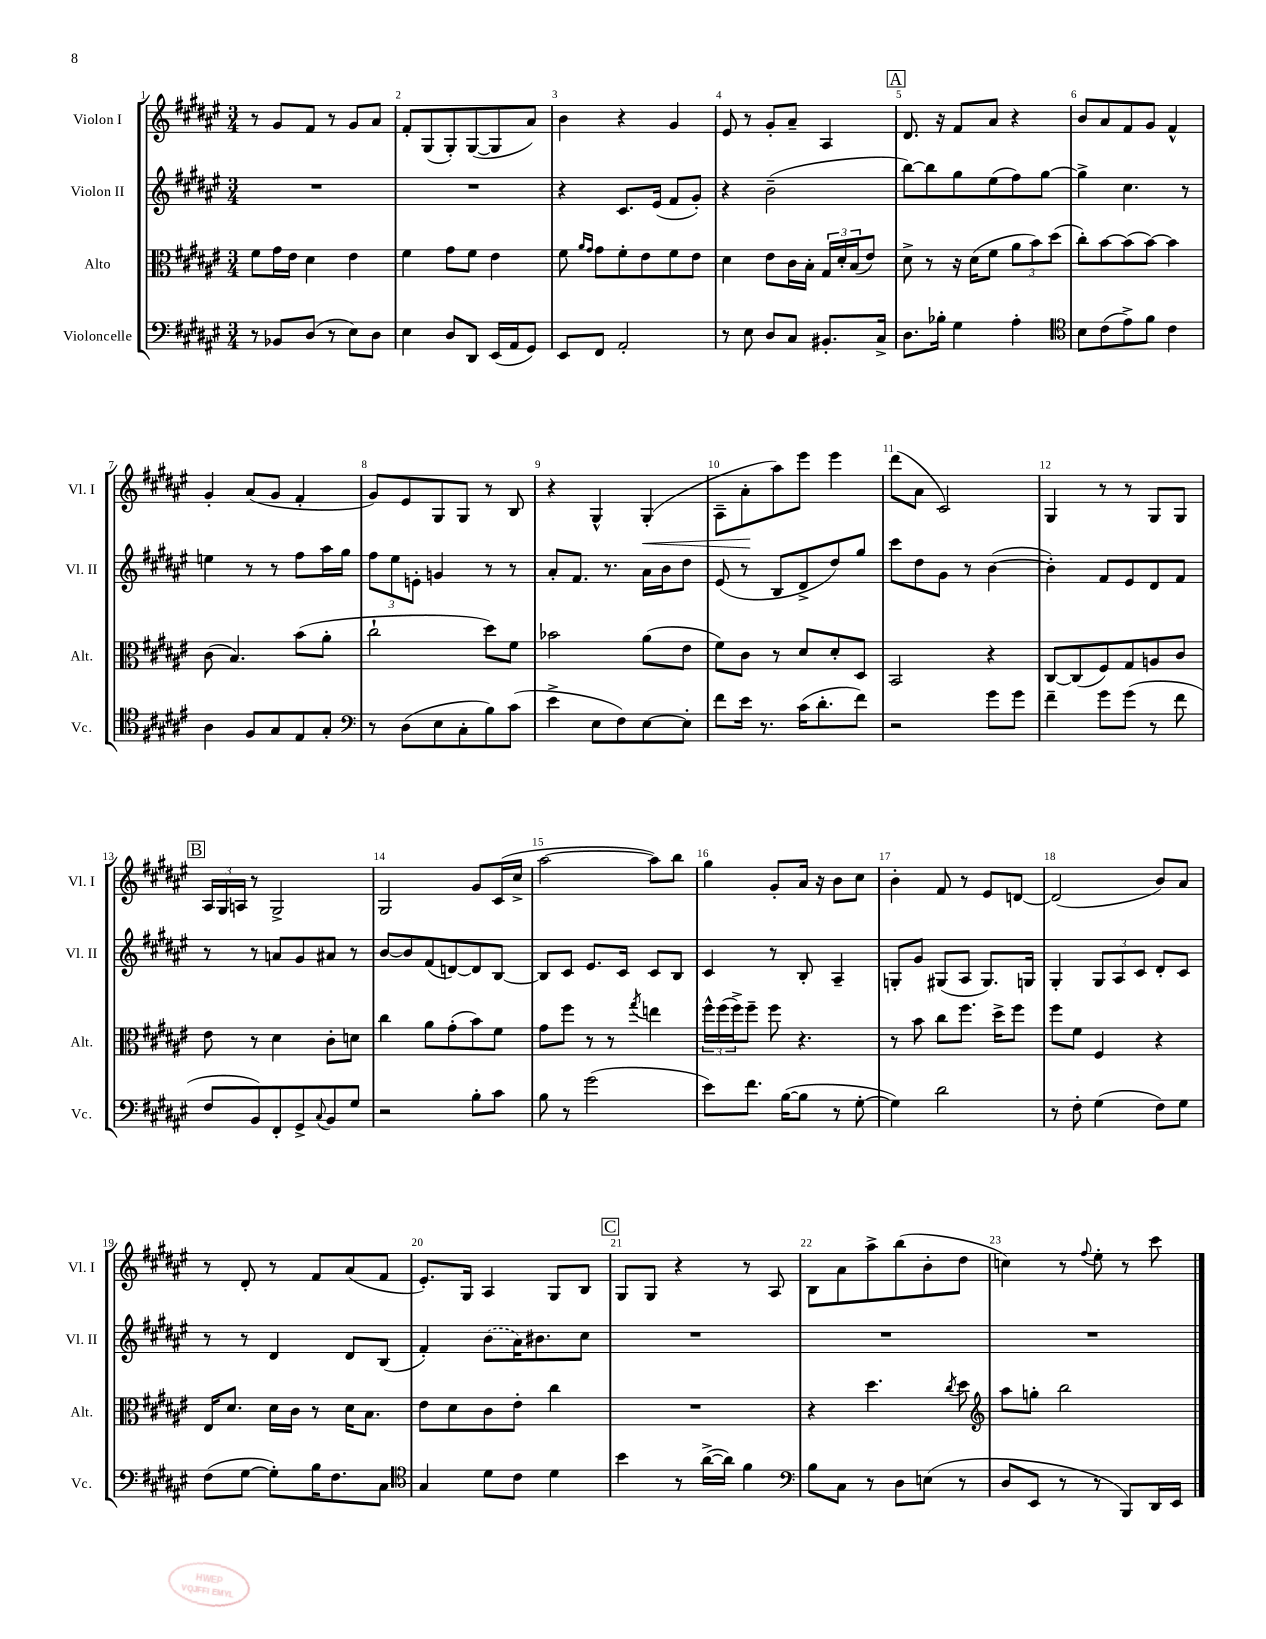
<<
\new StaffGroup <<
\new Staff = "s0" \with { instrumentName = "Violon I" shortInstrumentName = "Vl. I" } {
    \clef treble \key fis \major \numericTimeSignature \time 3/4
    r8 gis'8 fis'8 r8 gis'8 ais'8 |
    fis'8-. gis8( gis8-.) gis8~( gis8 ais'8) |
    b'4 r4 gis'4 |
    eis'8 r8 gis'8-. ais'8-- ais4 |
    \mark \markup { \box "A" } dis'8. r16 fis'8 ais'8 r4 |
    b'8 ais'8 fis'8 gis'8 fis'4-^ |
    gis'4-. ais'8( gis'8 fis'4-. |
    gis'8) eis'8 gis8 gis8 r8 b8 |
    r4 gis4-^ gis4-.\<( |
    ais8-- ais'8-.\! ais''8) eis'''8 eis'''4 |
    dis'''8( ais'8 cis'2) |
    gis4 r8 r8 gis8 gis8 |
    \mark \markup { \box "B" } \tuplet 3/2 { ais16 gis16 a16 } r8 gis2-> |
    gis2 gis'8 cis'16( cis''16-> |
    ais''2~ ais''8) b''8 |
    gis''4 gis'8-. ais'16 r16 b'8 cis''8 |
    b'4-. fis'8 r8 eis'8 d'8~ |
    d'2( b'8) ais'8 |
    r8 dis'8-. r8 fis'8 ais'8( fis'8 |
    eis'8.-.) gis16 ais4 gis8 b8 |
    \mark \markup { \box "C" } gis8 gis8 r4 r8 ais8 |
    b8 ais'8 ais''8-> b''8( b'8-. dis''8 |
    c''4) r8 \appoggiatura { fis''8 } eis''8-. r8 cis'''8 \bar "|." |
}
\new Staff = "s1" \with { instrumentName = "Violon II" shortInstrumentName = "Vl. II" } {
    \clef treble \key fis \major \numericTimeSignature \time 3/4
    R2. |
    R2. |
    r4 cis'8. eis'16( fis'8 gis'8-.) |
    r4 b'2--( |
    \mark \markup { \box "A" } b''8~) b''8 gis''8 eis''8( fis''8) gis''8~ |
    gis''4-> cis''4. r8 |
    e''4 r8 r8 fis''8 ais''16 gis''16 |
    \tuplet 3/2 { fis''8 eis''8 e'8-. } g'4 r8 r8 |
    ais'8-. fis'8. r8. ais'16 b'16 dis''8 |
    eis'8( r8 b8 dis'8-> dis''8) gis''8 |
    cis'''8 dis''8 gis'8 r8 b'4~( |
    b'4-.) fis'8 eis'8 dis'8 fis'8 |
    \mark \markup { \box "B" } r8 r8 a'8 gis'8 ais'8 r8 |
    b'8~ b'8 fis'8( d'8~) d'8 b8~ |
    b8 cis'8 eis'8. cis'16 cis'8 b8 |
    cis'4 r8 b8-. ais4-- |
    g8-. gis'8 gis8( ais8 gis8.) g16 |
    gis4-. \tuplet 3/2 { gis8 ais8 cis'8 } dis'8-. cis'8 |
    r8 r8 dis'4 dis'8 b8( |
    fis'4-.) \once \slurDashed b'8( ais'16) bis'8. cis''8 |
    \mark \markup { \box "C" } R2. |
    R2. |
    R2. \bar "|." |
}
\new Staff = "s2" \with { instrumentName = "Alto" shortInstrumentName = "Alt." } {
    \clef alto \key fis \major \numericTimeSignature \time 3/4
    fis'8 gis'16 eis'16 dis'4 eis'4 |
    fis'4 gis'8 fis'8 eis'4 |
    fis'8 \grace { ais'16 gis'16 } gis'8 fis'8-. eis'8 fis'8 eis'8 |
    dis'4 eis'8 cis'16 b16-. \tuplet 3/2 { gis16 dis'16-. b16( } eis'8) |
    \mark \markup { \box "A" } dis'8-> r8 r16 dis'16( fis'8 \tuplet 3/2 { ais'8 b'8) dis''8( } |
    cis''8-.) b'8~ b'8( b'8~) b'4 |
    cis'8( b4.) b'8( ais'8-. |
    cis''2-! dis''8) fis'8 |
    bes'2 ais'8( eis'8 |
    fis'8) cis'8 r8 dis'8 dis'8-. dis8 |
    b,2 r4 |
    cis8~ cis8( fis8) gis8 a8 cis'8 |
    \mark \markup { \box "B" } eis'8 r8 dis'4 cis'8-. d'8 |
    cis''4 ais'8 gis'8-.( b'8) fis'8 |
    gis'8 fis''8 r8 r8 \acciaccatura { gis''8 } e''4 |
    \tuplet 3/2 { fis''16-^ fis''16( fis''16->) } fis''8-- fis''8 r4. |
    r8 b'8 cis''8 fis''8. dis''16-> fis''8 |
    fis''8 fis'8 fis4 r4 |
    eis16 dis'8. dis'16 cis'16 r8 dis'16 b8. |
    eis'8 dis'8 cis'8 eis'8-. cis''4 |
    \mark \markup { \box "C" } R2. |
    r4 dis''4. \acciaccatura { cis''8 } dis''8 |
    \clef treble ais''8 g''8-. b''2 \bar "|." |
}
\new Staff = "s3" \with { instrumentName = "Violoncelle" shortInstrumentName = "Vc." } {
    \clef bass \key fis \major \numericTimeSignature \time 3/4
    r8 bes,8 dis8( r8 eis8) dis8 |
    eis4 dis8 dis,8 eis,16( ais,16 gis,8) |
    eis,8 fis,8 ais,2-. |
    r8 eis8 dis8 cis8 bis,8.-. cis16-> |
    \mark \markup { \box "A" } dis8. bes16-. gis4 ais4-. |
    \clef tenor b8 cis'8( eis'8->) fis'8 cis'4 |
    ais4 fis8 gis8 eis8 gis8-. |
    \clef bass r8 dis8( eis8 cis8-. b8) cis'8( |
    eis'4-> eis8 fis8) eis8~ eis8-. |
    fis'8 eis'16 r8. cis'16( dis'8.-. fis'8) |
    r2 gis'8 gis'8 |
    fis'4-- gis'8 gis'8( r8 fis'8 |
    \mark \markup { \box "B" } fis8 b,8) fis,8-. gis,8-> \appoggiatura { cis8 } b,8 gis8 |
    r2 b8-. cis'8 |
    b8 r8 gis'2( |
    eis'8) fis'8. b16~( b8 r8 gis8~-. |
    gis4) dis'2 |
    r8 fis8-. gis4( fis8) gis8 |
    fis8( gis8~ gis8-.) b16 fis8. cis8 |
    \clef tenor gis4 dis'8 cis'8 dis'4 |
    \mark \markup { \box "C" } b'4 r8 ais'16~->( ais'16) fis'4 |
    \clef bass b8 cis8 r8 dis8 e8( r8 |
    dis8 eis,8 r8 r8 b,,8) dis,16 eis,16 \bar "|." |
}
>>
>>
\layout { \context { \Score \override BarNumber.break-visibility = ##(#f #t #t) barNumberVisibility = #all-bar-numbers-visible } }
